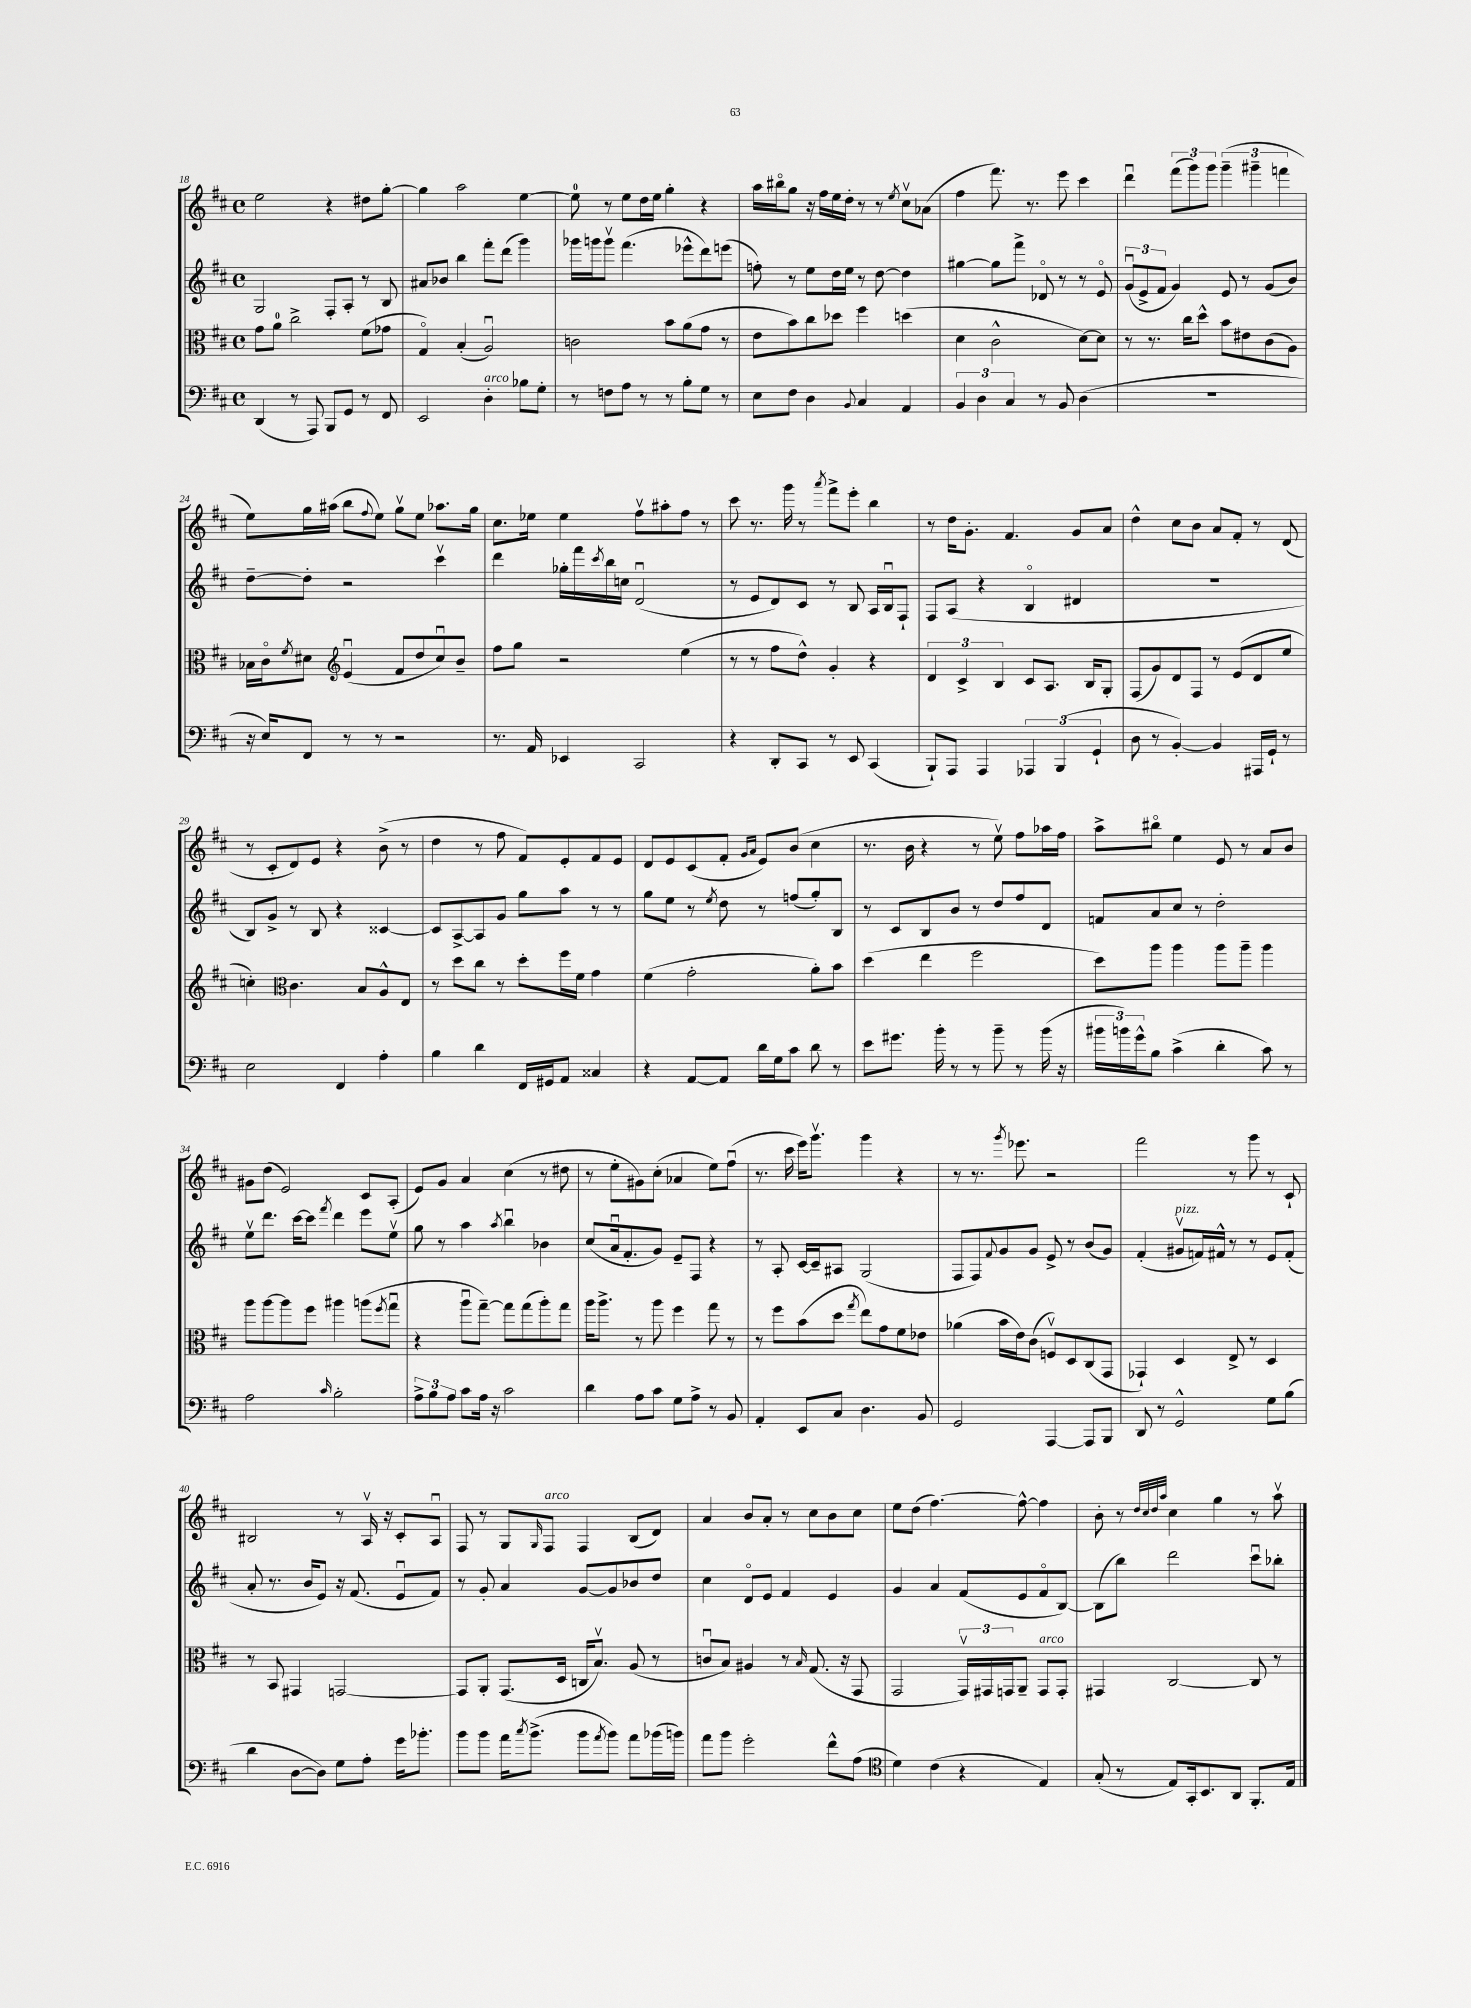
<<
\new StaffGroup <<
\new Staff = "s0" {
    \clef treble \key d \major \defaultTimeSignature \time 4/4
    e''2 r4 dis''8 g''8~-. |
    g''4 a''2 e''4~ |
    e''8-0 r8 e''8 d''16 e''16 g''4-. r4 |
    a''16 bis''16\flageolet g''8 r16 fis''16 e''16 d''16-. r8 r8 \acciaccatura { e''8 } cis''8\upbow aes'8( |
    fis''4 fis'''8.) r8. e'''8 cis'''4 |
    d'''4\downbow \tuplet 3/2 { fis'''8( g'''8) g'''8 } \tuplet 3/2 { g'''4--( gis'''4-- f'''4 } |
    e''8) g''16 ais''16( b''8 \appoggiatura { fis''8 } e''8) g''8\upbow e''8 aes''8. g''16 |
    cis''8. ees''16 ees''4 fis''8\upbow ais''8-. fis''8 r8 |
    cis'''8 r8. g'''16 r8 \acciaccatura { a'''8 } fis'''8-> e'''8-. b''4 |
    r8 d''16 g'8.-. fis'4. g'8 a'8 |
    d''4-^ cis''8 b'8 a'8 fis'8-. r8 d'8( |
    r8 cis'8-. d'8) e'8 r4 b'8->( r8 |
    d''4 r8 fis''8 fis'8) e'8-. fis'8 e'8 |
    d'8 e'8 cis'8( fis'8-. \grace { g'16 a'16 } e'8) b'8( cis''4 |
    r8. b'16 r4 r8 e''8\upbow) fis''8 aes''16 fis''16 |
    a''8-> bis''8\flageolet e''4 e'8 r8 a'8 b'8 |
    gis'8 d''8( e'2) cis'8 a8-.( |
    e'8) g'8 a'4 cis''4( r8 dis''8 |
    r8 e''8-. gis'8) cis''8-.( aes'4 e''8) fis''8\downbow( |
    r8. cis'''16 e'''16) g'''8.\upbow g'''4 r4 |
    r8 r8. \acciaccatura { g'''8 } ees'''8. r2 |
    fis'''2 r8 g'''8 r8 cis'8-! |
    bis2 r8 a16\upbow r16 cis'8-. a8\downbow |
    fis8 r8 g8 \grace { g16 } fis8^\markup { \italic "arco" } fis4 b8( d'8) |
    a'4 b'8 a'8-. r8 cis''8 b'8 cis''8 |
    e''8 d''8( fis''4.~) fis''8~-^ fis''4 |
    b'8-. r8 \grace { d''32 cis''32 d''32 a''32 } cis''4 g''4 r8 a''8\upbow \bar "|." |
}
\new Staff = "s1" {
    \clef treble \key d \major \defaultTimeSignature \time 4/4
    g2 fis8-. a8-. r8 b8 |
    ais'8 bes'8 b''4 fis'''8-. d'''8( g'''4) |
    ges'''16 g'''16 g'''8\upbow fis'''4.( ees'''8-^ d'''8) e'''8( |
    f''8-.) r8 e''8 d''16 e''16 r8 d''8~ d''4 |
    gis''4~ gis''8 fis'''8-> des'8\flageolet r8 r8 e'8\flageolet |
    \tuplet 3/2 { g'8\downbow( e'8-> fis'8 } g'4) e'8 r8 g'8( b'8) |
    d''8~-- d''8-. r2 cis'''4\upbow |
    d'''4 ges''16-. fis'''16 \acciaccatura { cis'''8 } b''16 c''16 d'2\downbow( |
    r8 e'8 d'8) cis'8 r8 b8 a16 b16\downbow fis8-! |
    fis8 a8( r4 b4\flageolet dis'4 |
    R1 |
    b8) g'8-> r8 b8 r4 cisis'4~ |
    cisis'8 a8~-> a8 g'8 g''8 a''8 r8 r8 |
    g''8 e''8 r8 \acciaccatura { e''8 } d''8 r8 f''8( g''8-.) b8 |
    r8 cis'8 b8 b'8 r8 d''8 fis''8 d'8 |
    f'8 a'8 cis''8 r8 d''2-. |
    e''8\upbow d'''8. cis'''16~ cis'''8 \acciaccatura { fis'''8 } d'''4 e'''8 e''8\upbow |
    g''8 r8 a''4 \acciaccatura { a''8 } b''4\downbow bes'4 |
    cis''8( a'16\downbow fis'8.-. g'8) e'8-- fis8 r4 |
    r8 a8-. cis'16~ cis'16-- ais8 g2( |
    fis8 fis8) \appoggiatura { fis'8 } g'8 g'8 e'8-> r8 b'8( g'8) |
    fis'4-.( gis'8\upbow^\markup { \italic "pizz." } f'16) fis'16-^ r8 r8 e'8 fis'8-.( |
    a'8-. r8. b'16 e'8) r16 fis'8.( e'8\downbow fis'8) |
    r8 g'8-. a'4 g'8~ g'8 bes'8 d''8 |
    cis''4 d'8\flageolet e'8 fis'4 e'4 |
    g'4 a'4 fis'8( e'8 fis'8\flageolet b8~) |
    b8( b''8) d'''2 cis'''8\downbow bes''8-. \bar "|." |
}
\new Staff = "s2" {
    \clef alto \key d \major \defaultTimeSignature \time 4/4
    g'8 a'8-0 cis''2-> fis'8( ges'8 |
    g4\flageolet) b4-.( a2\downbow) |
    c'2 b'8 a'8( g'8 r8 |
    e'8 b'8) cis''8 des''8 fis''4 d''4( |
    d'4 cis'2-^ d'8~) d'8 |
    r8 r8. cis''16 d''8-^ b'8 eis'8 cis'8( a8) |
    bes16 cis'16\flageolet \acciaccatura { fis'8 } dis'8 \clef treble e'4\downbow( fis'8 d''8 cis''8\downbow) b'8-- |
    fis''8 g''8 r2 e''4( |
    r8 r8 fis''8 d''8-^) g'4-. r4 |
    \tuplet 3/2 { d'4 cis'4-> b4 } cis'8 a8. b16 g8-. |
    fis8( g'8) d'8 fis8 r8 e'8( d'8 e''8 |
    c''4-.) \clef alto cis'4. b8 a8-^ e8 |
    r8 d''8 cis''8 r8 d''8-. fis''16 fis'16 g'4 |
    fis'4( g'2-. a'8-.) b'8 |
    d''4( e''4 fis''2 |
    d''8) a''8 a''4 a''8 a''8-- a''4 |
    a''8 a''8~ a''8 fis''8 ais''4 a''8( \acciaccatura { fis''8 } g''8\downbow |
    r4 a''8\downbow g''8~--) g''8 g''8( a''8-.) g''8 |
    a''16 a''8.-> r8 a''8 fis''4 g''8 r8 |
    r8 fis''8 b'8( d''8 \acciaccatura { g''8 } e''8) g'8 fis'8 ees'8 |
    aes'4( b'16 e'16) cis'8( f8\upbow) d8 cis8( g,8 |
    ges,4-!) d4 e8-> r8 d4 |
    r8 b,8 gis,4 g,2~ |
    g,8 a,8-. g,8.( d16 c16 b8.\upbow) a8( r8 |
    c'8\downbow b8) ais4 r8 \grace { b16 } g8.( r16 g,8 |
    g,2 \tuplet 3/2 { g,16\upbow) gis,16 g,16 } a,8-- g,8^\markup { \italic "arco" } g,8-. |
    gis,4 cis2~ cis8 r8 \bar "|." |
}
\new Staff = "s3" {
    \clef bass \key d \major \defaultTimeSignature \time 4/4
    d,4( r8 a,,8) b,,8 g,8 r8 fis,8 |
    e,2 d4-.^\markup { \italic "arco" } bes8 g8-. |
    r8 f8 a8 r8 r8 b8-. g8 r8 |
    e8 fis8 d4 \appoggiatura { b,8 } cis4 a,4 |
    \tuplet 3/2 { b,4 d4 cis4 } r8 b,8 d4( |
    R1 |
    r16 e16) fis,8 r8 r8 r2 |
    r8. a,16 ees,4 cis,2 |
    r4 d,8-. cis,8 r8 e,8 cis,4( |
    b,,8-!) a,,8 a,,4 \tuplet 3/2 { aes,,4 b,,4( g,4-! } |
    d8 r8 b,4~-.) b,4 ais,,16 g,16-! r8 |
    e2 fis,4 a4-. |
    b4 d'4 fis,16 gis,16 a,8 cisis4 |
    r4 a,8~ a,8 d'16 g16 cis'8 d'8 r8 |
    e'8 gis'8. b'16-. r8 r8 b'8-- r8 b'16( r16 |
    \tuplet 3/2 { bis'16 b'16) g'16-^ } b8 cis'4->( d'4-. cis'8) r8 |
    a2 \grace { cis'16 } b2-. |
    \tuplet 3/2 { a8-> b8 a8 } cis'8 a16 r16 cis'2 |
    d'4 a8 cis'8 g8 a8-> r8 b,8 |
    a,4-. e,8 cis8 d4. b,8 |
    g,2 a,,4~ a,,8 b,,8 |
    d,8 r8 g,2-^ g8 b8( |
    d'4 d8~ d8) g8 a8-. g'16 bes'8.-. |
    b'8 b'8 a'16 \acciaccatura { cis''8 } b'8.->( b'8 \acciaccatura { a'8 } b'8) a'8 bes'16( b'16) |
    a'8 b'8 g'2-. fis'8-^ a8( |
    \clef tenor d'4) cis'4( r4 e4) |
    g8-.( r8 e8) g,16-. b,8. a,8 fis,8.-. e16 \bar "|." |
}
>>
>>
\layout { \context { \Score currentBarNumber = #18 } }
